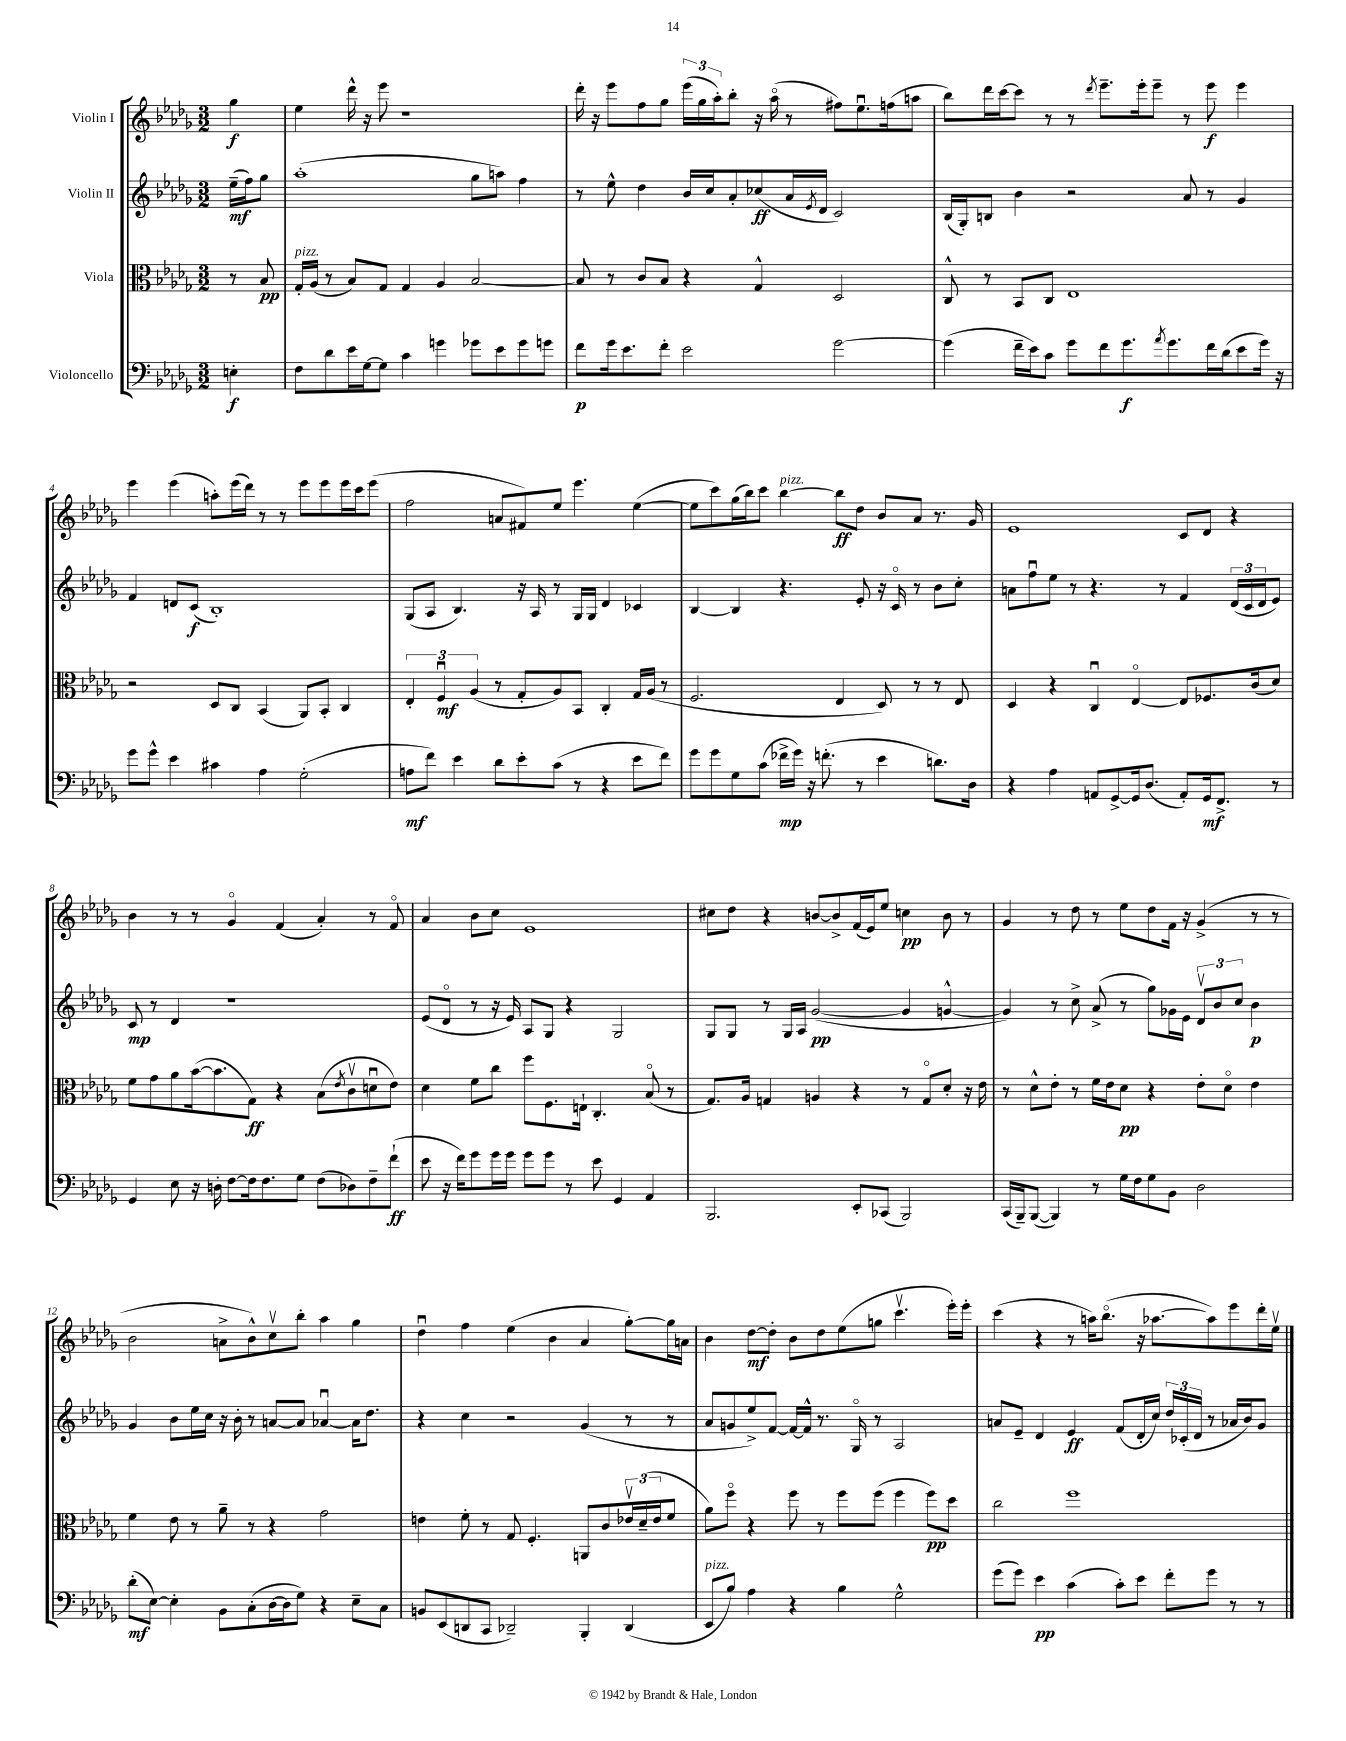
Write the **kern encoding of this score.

**kern	**dynam	**kern	**dynam	**kern	**dynam	**kern	**dynam
*part4	*part4	*part3	*part3	*part2	*part2	*part1	*part1
*staff4	*staff4	*staff3	*staff3	*staff2	*staff2	*staff1	*staff1
*I"Violoncello	*	*I"Viola	*	*I"Violin II	*	*I"Violin I	*
*clefF4	*	*clefC3	*	*clefG2	*	*clefG2	*
*k[b-e-a-d-g-]	*	*k[b-e-a-d-g-]	*	*k[b-e-a-d-g-]	*	*k[b-e-a-d-g-]	*
*M3/2	*	*M3/2	*	*M3/2	*	*M3/2	*
=	=	=	=	=	=	=	=
4En'\	f	8r	.	(16ee-~\LL	mf	4gg-\	f
.	.	.	.	16ff\J)	.	.	.
.	.	8B-/	pp	8gg-\J	.	.	.
=1	=1	=1	=1	=1	=1	=1	=1
!	!	!LO:TX:a:i:t=pizz.	!	!	!	!	!
8F\L	.	16G-'/LL	.	(1aa-'	.	4ee-\	.
.	.	(16A-/JJ	.	.	.	.	.
8d-\	.	8r	.	.	.	.	.
16e-\L	.	8B-/L)	.	.	.	16ddd-^^\	.
[16G-\J	.	.	.	.	.	16r	.
8G-\J]	.	8G-/J	.	.	.	8eee-\	.
4c\	.	4G-/	.	.	.	1r	.
4gn\	.	4A-/	.	.	.	.	.
8g-X\L	.	[2B-/	.	8gg-\L	.	.	.
8e-\	.	.	.	8aan\J)	.	.	.
8g-\	.	.	.	4ff\	.	.	.
8gn\J	.	.	.	.	.	.	.
=2	=2	=2	=2	=2	=2	=2	=2
8f\L	p	8B-/]	.	8r	.	16ddd-'\	.
.	.	.	.	.	.	16r	.
16g-\k	.	8r	.	8ee-^^\	.	8eee-\L	.
8.e-\	.	.	.	.	.	.	.
.	.	8c/L	.	4dd-\	.	8ff\	.
8f'\J	.	8B-/J	.	.	.	8gg-\J	.
2e-\	.	4r	.	16b-/LL	.	(24eee-\LL	.
.	.	.	.	.	.	24gg-\	.
.	.	.	.	16cc/J	.	.	.
.	.	.	.	.	.	24aa-'\J)	.
.	.	.	.	8a-'/	.	8bb-'\J	.
.	.	4G-^^/	.	(8cc-X/	ff	16r	.
.	.	.	.	.	.	(16aa-\	.
.	.	.	.	16a-/L	.	8r	.
.	.	.	.	8qe-/	.	.	.
.	.	.	.	16d-/JJ	.	.	.
[2g-\	.	2D-/	.	2c/)	.	8ff#X\L)	.
.	.	.	.	.	.	8.ee-u\	.
.	.	.	.	.	.	(16ffn\k	.
.	.	.	.	.	.	8aan\J	.
=3	=3	=3	=3	=3	=3	=3	=3
(4g-\]	.	8C^^/	.	(16B-/LL	.	8bb-\L)	.
.	.	.	.	16G-'/J)	.	.	.
.	.	8r	.	8Bn/J	.	16ddd-\L	.
.	.	.	.	.	.	[16ccc\J	.
16f~\LL	.	8BB-/L	.	4b-\	.	8ccc\J]	.
16e-\J)	.	.	.	.	.	.	.
8c\J	.	8C/J	.	.	.	8r	.
8g-\L	.	1E-	.	2r	.	8r	.
.	.	.	.	.	.	8qddd-/	.
8f\	.	.	.	.	.	8.eee-~\L	.
8.g-\	f	.	.	.	.	.	.
.	.	.	.	.	.	16eee-'\k	.
.	.	.	.	.	.	8eee-~\J	.
8qa-/	.	.	.	.	.	.	.
8.g-\	.	.	.	.	.	.	.
.	.	.	.	8a-/	.	8r	.
16f\L	.	.	.	8r	.	8eee-\	f
(16d-\J	.	.	.	.	.	.	.
8e-\	.	.	.	4g-/	.	4eee-\	.
16g-\Jk)	.	.	.	.	.	.	.
16r	.	.	.	.	.	.	.
!!LO:LB:g=z
=4	=4	=4	=4	=4	=4	=4	=4
8g-\L	.	2r	.	4f/	.	4eee-\	.
8g-^^\J	.	.	.	.	.	.	.
4e-\	.	.	.	8dn/L	.	(4eee-\	.
.	.	.	.	(8c/J	f	.	.
4c#X\	.	8D-/L	.	1B-')	.	8aan'\L)	.
.	.	8C/J	.	.	.	(16eee-\L	.
.	.	.	.	.	.	16ddd-\JJ)	.
4A-\	.	(4BB-/	.	.	.	8r	.
.	.	.	.	.	.	8r	.
(2G-'\	.	8AA-/L)	.	.	.	8eee-\L	.
.	.	8BB-'/J	.	.	.	8eee-\	.
.	.	4C/	.	.	.	16eee-\L	.
.	.	.	.	.	.	16ccc\J	.
.	.	.	.	.	.	(8eee-\J	.
=5	=5	=5	=5	=5	=5	=5	=5
8An\L	mf	6E-'/	.	(8G-/L	.	2ff\	.
8f\J)	.	.	.	8A-/J	.	.	.
.	.	6Fu/	mf	.	.	.	.
4e-\	.	.	.	4.B-/)	.	.	.
.	.	(6A-/	.	.	.	.	.
8d-\L	.	8r	.	.	.	8an/L	.
8e-'\	.	8G-'/L	.	16r	.	8f#X/)	.
.	.	.	.	16A-/	.	.	.
(8c\J	.	8A-/)	.	8r	.	8ee-/J	.
8r	.	8BB-/J	.	16G-/LL	.	4.eee-\	.
.	.	.	.	16G-/JJ	.	.	.
4r	.	4C'/	.	4d-/	.	.	.
8e-\L	.	16G-/LL	.	4c-X/	.	([4ee-\	.
.	.	(16A-/JJ	.	.	.	.	.
8f\J)	.	8r	.	.	.	.	.
=6	=6	=6	=6	=6	=6	=6	=6
8g-\L	.	2.F/	.	[4B-/	.	8ee-\L]	.
8g-\	.	.	.	.	.	8ccc\)	.
8G-\	.	.	.	4B-/]	.	(16gg-\L	.
.	.	.	.	.	.	16bb-\J)	.
(8c\J	.	.	.	.	.	8ccc\J	.
!	!	!	!	!	!	!LO:TX:a:i:t=pizz.	!
16f-X^\LL	mp	.	.	4.r	.	[4bb-\	.
16g-\JJ)	.	.	.	.	.	.	.
16r	.	.	.	.	.	.	.
(8.fn'\	.	.	.	.	.	.	.
.	.	4E-/	.	.	.	8bb-\L]	ff
8r	.	.	.	8e-'/	.	8dd-\J	.
4e-\	.	8D-/)	.	16r	.	8b-/L	.
.	.	.	.	16c/	.	.	.
.	.	8r	.	8r	.	8a-/J	.
8.dn\L)	.	8r	.	8b-\L	.	8.r	.
.	.	8E-/	.	8cc'\J	.	.	.
16D-\Jk	.	.	.	.	.	16g-/	.
=7	=7	=7	=7	=7	=7	=7	=7
4r	.	4D-/	.	8an\L	.	1e-	.
.	.	.	.	8ffu\	.	.	.
4A-\	.	4r	.	8ee-\J	.	.	.
.	.	.	.	8r	.	.	.
8AAn/L	.	4Cu/	.	4.r	.	.	.
[8GG-^/	.	.	.	.	.	.	.
16GG-/k]	.	[4E-/	.	.	.	.	.
(8.D-/J	.	.	.	.	.	.	.
.	.	.	.	8r	.	.	.
8AA'/L)	.	8E-/L]	.	4f/	.	8c/L	.
16GG-/k	mf	8.F-X/	.	.	.	8d-/J	.
8.FF^/J	.	.	.	.	.	.	.
.	.	.	.	(24d-/LL	.	4r	.
.	.	.	.	24c/	.	.	.
.	.	(16c/k	.	.	.	.	.
.	.	.	.	24d-/J	.	.	.
8r	.	8d-/J)	.	8e-/J)	.	.	.
!!LO:LB:g=z
=8	=8	=8	=8	=8	=8	=8	=8
4GG-/	.	8f\L	.	8c/	mp	4b-\	.
.	.	8g-\	.	8r	.	.	.
8E-\	.	8a-\	.	4d-/	.	8r	.
16r	.	([16b-\k	.	.	.	8r	.
16Dn'\	.	8.b-\]	.	.	.	.	.
[8F\L	.	.	.	1r	.	4g-/	.
16F\k]	.	8G-\J)	ff	.	.	.	.
8.F\	.	.	.	.	.	.	.
.	.	4r	.	.	.	(4f/	.
8G-\J	.	.	.	.	.	.	.
(8F\L	.	(8B-\L	.	.	.	4a-'/)	.
.	.	8qe-/	.	.	.	.	.
8D-X\)	.	8cv\	.	.	.	.	.
8F~\	.	8dnu\	.	.	.	8r	.
(8f`\J	ff	8e-\J)	.	.	.	8f/	.
=9	=9	=9	=9	=9	=9	=9	=9
8e-\	.	4d-\	.	(8e-/L	.	4a-/	.
16r	.	.	.	8d-/J	.	.	.
16f\KL)	.	.	.	.	.	.	.
8g-\	.	8f\L	.	8r	.	8b-\L	.
16g-\L	.	8cc\J	.	16r	.	8cc\J	.
16g-\JJ	.	.	.	16e-/)	.	.	.
8g-\L	.	8ff\L	.	8A-/L	.	1e-	.
8g-\J	.	8.F\	.	8G-/J	.	.	.
8r	.	.	.	4r	.	.	.
.	.	16En`\Jk	.	.	.	.	.
8e-\	.	4.C'/	.	.	.	.	.
4GG-/	.	.	.	2G-/	.	.	.
4AA-/	.	(8B-/	.	.	.	.	.
.	.	8r	.	.	.	.	.
=10	=10	=10	=10	=10	=10	=10	=10
2.BBB-/	.	8.G-/L)	.	8G-/L	.	8cc#X\L	.
.	.	.	.	8G-/J	.	8dd-\J	.
.	.	16A-/Jk	.	.	.	.	.
.	.	4Gn/	.	8r	.	4r	.
.	.	.	.	16G-/LL	.	.	.
.	.	.	.	16A-/JJ	.	.	.
.	.	4An/	.	([2g-/	pp	[8bn/L	.
.	.	.	.	.	.	8b^/]	.
8EE-'/L	.	4r	.	.	.	(16f/L	.
.	.	.	.	.	.	16e-/J)	.
(8CC-X/J	.	.	.	.	.	8ee-/J	.
2BBB-/)	.	8r	.	4g-/]	.	4ccn\	pp
.	.	8G/L	.	.	.	.	.
.	.	8d-'/J	.	[4gn^^/	.	8b\	.
.	.	16r	.	.	.	8r	.
.	.	16e-\	.	.	.	.	.
=11	=11	=11	=11	=11	=11	=11	=11
(16CC/LL	.	8r	.	4g/])	.	4g-/	.
16BBB-~/J)	.	.	.	.	.	.	.
([8BBB-/J	.	8d-^^\L	.	.	.	.	.
4BBB-/])	.	8e-'\J	.	8r	.	8r	.
.	.	8r	.	8cc^\	.	8dd-\	.
8r	.	16f\LL	.	(8a-^/	.	8r	.
.	.	16e-\J	.	.	.	.	.
16G-\LL	.	8d-\J	pp	8r	.	8ee-\L	.
16F\J	.	.	.	.	.	.	.
8G-\	.	4r	.	8gg-\L)	.	8dd-\	.
8BB-\J	.	.	.	16g-X\L	.	16f\Jk	.
.	.	.	.	16e-\JJ	.	16r	.
2D-\	.	8e-'\L	.	12d-v/L	.	(4g-^/	.
.	.	.	.	12b-/	.	.	.
.	.	8d-\J	.	.	.	.	.
.	.	.	.	12cc/J	.	.	.
.	.	4e-\	.	4b-\	p	8r	.
.	.	.	.	.	.	8r	.
!!LO:LB:g=z
=12	=12	=12	=12	=12	=12	=12	=12
(8d-'\L	mf	4f\	.	4g-/	.	2b-\	.
[8E-\J)	.	.	.	.	.	.	.
4E-'\]	.	8e-\	.	8b-\L	.	.	.
.	.	8r	.	16ee-\L	.	.	.
.	.	.	.	16cc\JJ	.	.	.
8BB-\L	.	8a-~\	.	16r	.	8an^\L	.
.	.	.	.	16b-'\	.	.	.
(8C'\	.	8r	.	8r	.	8b-^^\)	.
[16D-\L	.	4r	.	[8an/L	.	8ccv\	.
16D-\J]	.	.	.	.	.	.	.
8G-\J)	.	.	.	8a/J]	.	8bb-'\J	.
4r	.	2g-\	.	[4a-Xu/	.	4aa-\	.
8E-~\L	.	.	.	16a-\KL]	.	4gg-\	.
.	.	.	.	8.dd-\J	.	.	.
8C\J	.	.	.	.	.	.	.
=13	=13	=13	=13	=13	=13	=13	=13
8BBn/L	.	4en\	.	4r	.	4dd-u\	.
(8EE-/	.	.	.	.	.	.	.
8DDn/	.	8f'\	.	4cc\	.	4ff\	.
8CC/J	.	8r	.	.	.	.	.
2DD-X~/)	.	8G-/	.	2r	.	(4ee-\	.
.	.	4.F'/	.	.	.	.	.
.	.	.	.	.	.	4b-\	.
4BBB-'/	.	8AAn/L	.	(4g-/	.	4a-/	.
.	.	8c/	.	.	.	.	.
(4DD-/	.	24e-Xv/L	.	8r	.	[8gg-'\L)	.
.	.	(24d-~/	.	.	.	.	.
.	.	24e-/J	.	.	.	.	.
.	.	8f/J	.	8r	.	16gg-\L]	.
.	.	.	.	.	.	16an\JJ	.
=14	=14	=14	=14	=14	=14	=14	=14
!LO:TX:a:i:t=pizz.	!	!	!	!	!	!	!
8EE-/L	.	8a-\L)	.	8a-/L	.	4b-\	.
8B-/J)	.	8ff\J	.	8gn/	.	.	.
4A-\	.	4r	.	8ee-^/)	.	[8dd-\L	mf
.	.	.	.	[8f/J	.	8dd-'\J]	.
4r	.	8ff\	.	16f/LL_	.	8b-\L	.
.	.	.	.	16f^^/JJ]	.	.	.
.	.	8r	.	8.r	.	8dd-\	.
4B-\	.	8ff\L	.	.	.	(8ee-\	.
.	.	.	.	16G-/	.	.	.
.	.	(8ff\J	.	8r	.	8ggn\J	.
2G-^^\	.	4ff\	.	2A-/	.	4.cccv\	.
.	.	8ff\L)	pp	.	.	.	.
.	.	8dd-\J	.	.	.	16eee-'\LL)	.
.	.	.	.	.	.	16eee-'\JJ	.
=15	=15	=15	=15	=15	=15	=15	=15
(8g-\L	.	2cc\	.	8an/L	.	(4ccc\	.
8g-\J)	.	.	.	8e-~/J	.	.	.
4e-\	pp	.	.	4d-/	.	4r	.
(4c\	.	1ff	.	4e-/	ff	8r	.
.	.	.	.	.	.	16aan\KL)	.
.	.	.	.	.	.	(8.bb-\J	.
8c'\L)	.	.	.	(8f/L	.	.	.
8e-\J	.	.	.	16d-'/L	.	16r	.
.	.	.	.	16cc/JJ)	.	[8.aa-X\L	.
8f'\L	.	.	.	24dd-/LL	.	.	.
.	.	.	.	(24c-X'/	.	.	.
.	.	.	.	24d-/JJ	.	.	.
8g-\J	.	.	.	8r	.	8aa-\])	.
8r	.	.	.	16a-X/LL	.	8eee-\	.
.	.	.	.	16b-/J)	.	.	.
8r	.	.	.	8g-/J	.	16ddd-'\L	.
.	.	.	.	.	.	16ee-v\JJ	.
==	==	==	==	==	==	==	==
*-	*-	*-	*-	*-	*-	*-	*-
